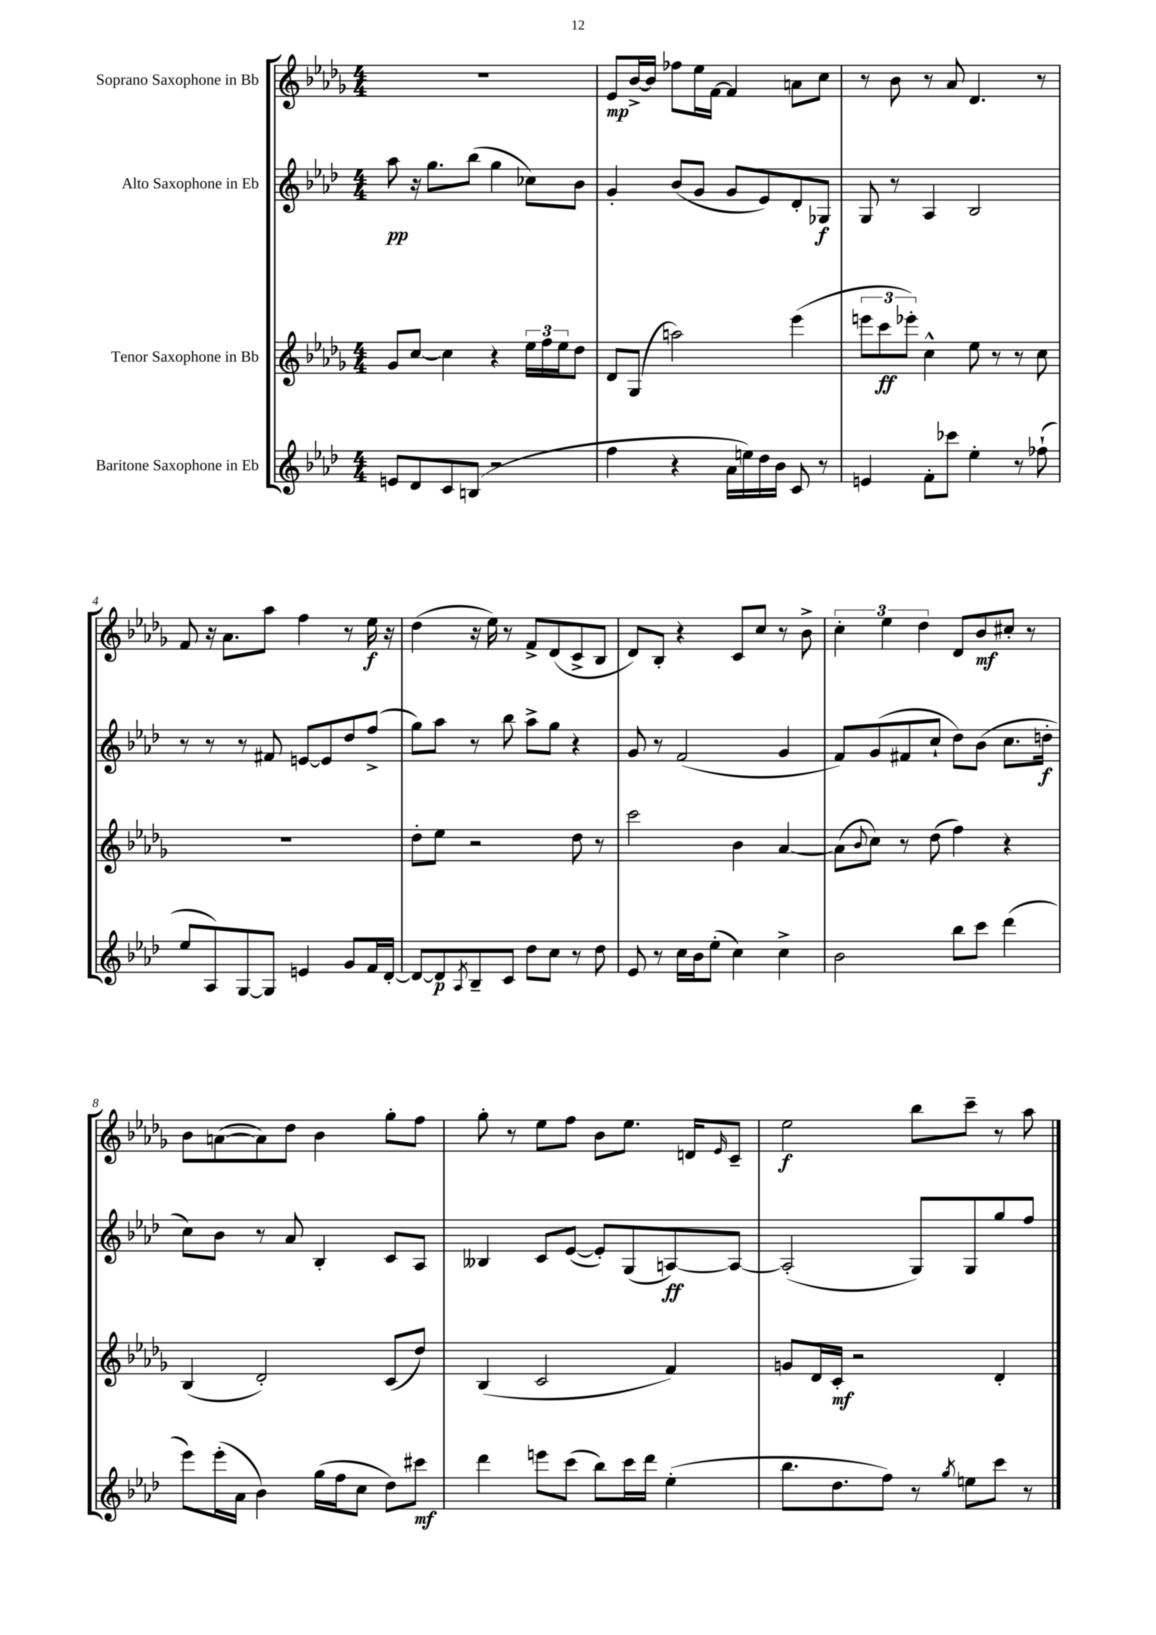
<<
\new StaffGroup <<
\new Staff = "s0" \with { instrumentName = "Soprano Saxophone in Bb" } {
    \clef treble \key des \major \numericTimeSignature \time 4/4
    R1 |
    ees'8\mp bes'16~-> bes'16 fes''8 ees''16 f'16~ f'4 a'8 c''8 |
    r8 bes'8 r8 aes'8 des'4. r8 |
    f'8 r16 aes'8. aes''8 f''4 r8 ees''16\f r16 |
    des''4( r16 ees''16) r8 f'8-> des'8( c'8-> bes8 |
    des'8) bes8-. r4 c'8 c''8 r8 bes'8-> |
    \tuplet 3/2 { c''4-. ees''4 des''4 } des'8 bes'8\mf cis''8-. r8 |
    bes'8 a'8~( a'8) des''8 bes'4 ges''8-. f''8 |
    ges''8-. r8 ees''8 f''8 bes'8 ees''8. d'16 \grace { ees'16 } c'8-- |
    ees''2\f bes''8 c'''8-- r8 aes''8 \bar "|." |
}
\new Staff = "s1" \with { instrumentName = "Alto Saxophone in Eb" } {
    \clef treble \key aes \major \numericTimeSignature \time 4/4
    aes''8\pp r16 g''8. bes''8( g''4 ces''8) bes'8 |
    g'4-. bes'8( g'8 g'8 ees'8) des'8-. ges8\f |
    g8 r8 aes4 bes2 |
    r8 r8 r8 fis'8 e'8~ e'8 des''8 f''8->( |
    g''8) aes''8 r8 bes''8 aes''8-> g''8 r4 |
    g'8 r8 f'2( g'4 |
    f'8) g'8( fis'8 c''8-! des''8) bes'8( c''8. d''16-.\f |
    c''8) bes'8 r8 aes'8 bes4-. c'8 aes8 |
    beses4 c'8 ees'8~( ees'8-.) g8( a8~\ff) a8~ |
    a2-.( g8) g8 g''8 f''8 \bar "|." |
}
\new Staff = "s2" \with { instrumentName = "Tenor Saxophone in Bb" } {
    \clef treble \key des \major \numericTimeSignature \time 4/4
    ges'8 c''8~ c''4 r4 \tuplet 3/2 { ees''16 f''16 ees''16 } des''8 |
    des'8 ges8( a''2) ees'''4( |
    \tuplet 3/2 { e'''8 c'''8\ff ees'''8-.) } c''4-^ ees''8 r8 r8 c''8 |
    R1 |
    des''8-. ees''8 r2 des''8 r8 |
    c'''2 bes'4 aes'4~ |
    aes'8( \appoggiatura { bes'8 } c''8) r8 des''8( f''4) r4 |
    bes4( des'2-.) c'8( des''8) |
    bes4( c'2 f'4) |
    g'8 des'16 c'16-.\mf r2 des'4-. \bar "|." |
}
\new Staff = "s3" \with { instrumentName = "Baritone Saxophone in Eb" } {
    \clef treble \key aes \major \numericTimeSignature \time 4/4
    e'8 des'8 c'8 b8( r2 |
    f''4 r4 aes'16 e''16) des''16 bes'16 c'8 r8 |
    e'4 f'8-. ces'''8 ees''4-. r8 fes''8-!( |
    ees''8 aes8) g8~ g8 e'4 g'8 f'16 des'16~-. |
    des'8~ des'8\p \acciaccatura { aes8 } bes8-- c'8 des''8 c''8 r8 des''8 |
    ees'8 r8 c''16 bes'16 ees''8-.( c''4) c''4-> |
    bes'2 bes''8 c'''8 des'''4( |
    ees'''8) ees'''16-.( aes'16 bes'4) g''16( f''16 c''8 des''8) cis'''8\mf |
    des'''4 e'''8 c'''8( bes''8) c'''16 des'''16 ees''4-.( |
    bes''8. des''8. f''8) r8 \acciaccatura { g''8 } e''8 c'''8 r8 \bar "|." |
}
>>
>>
